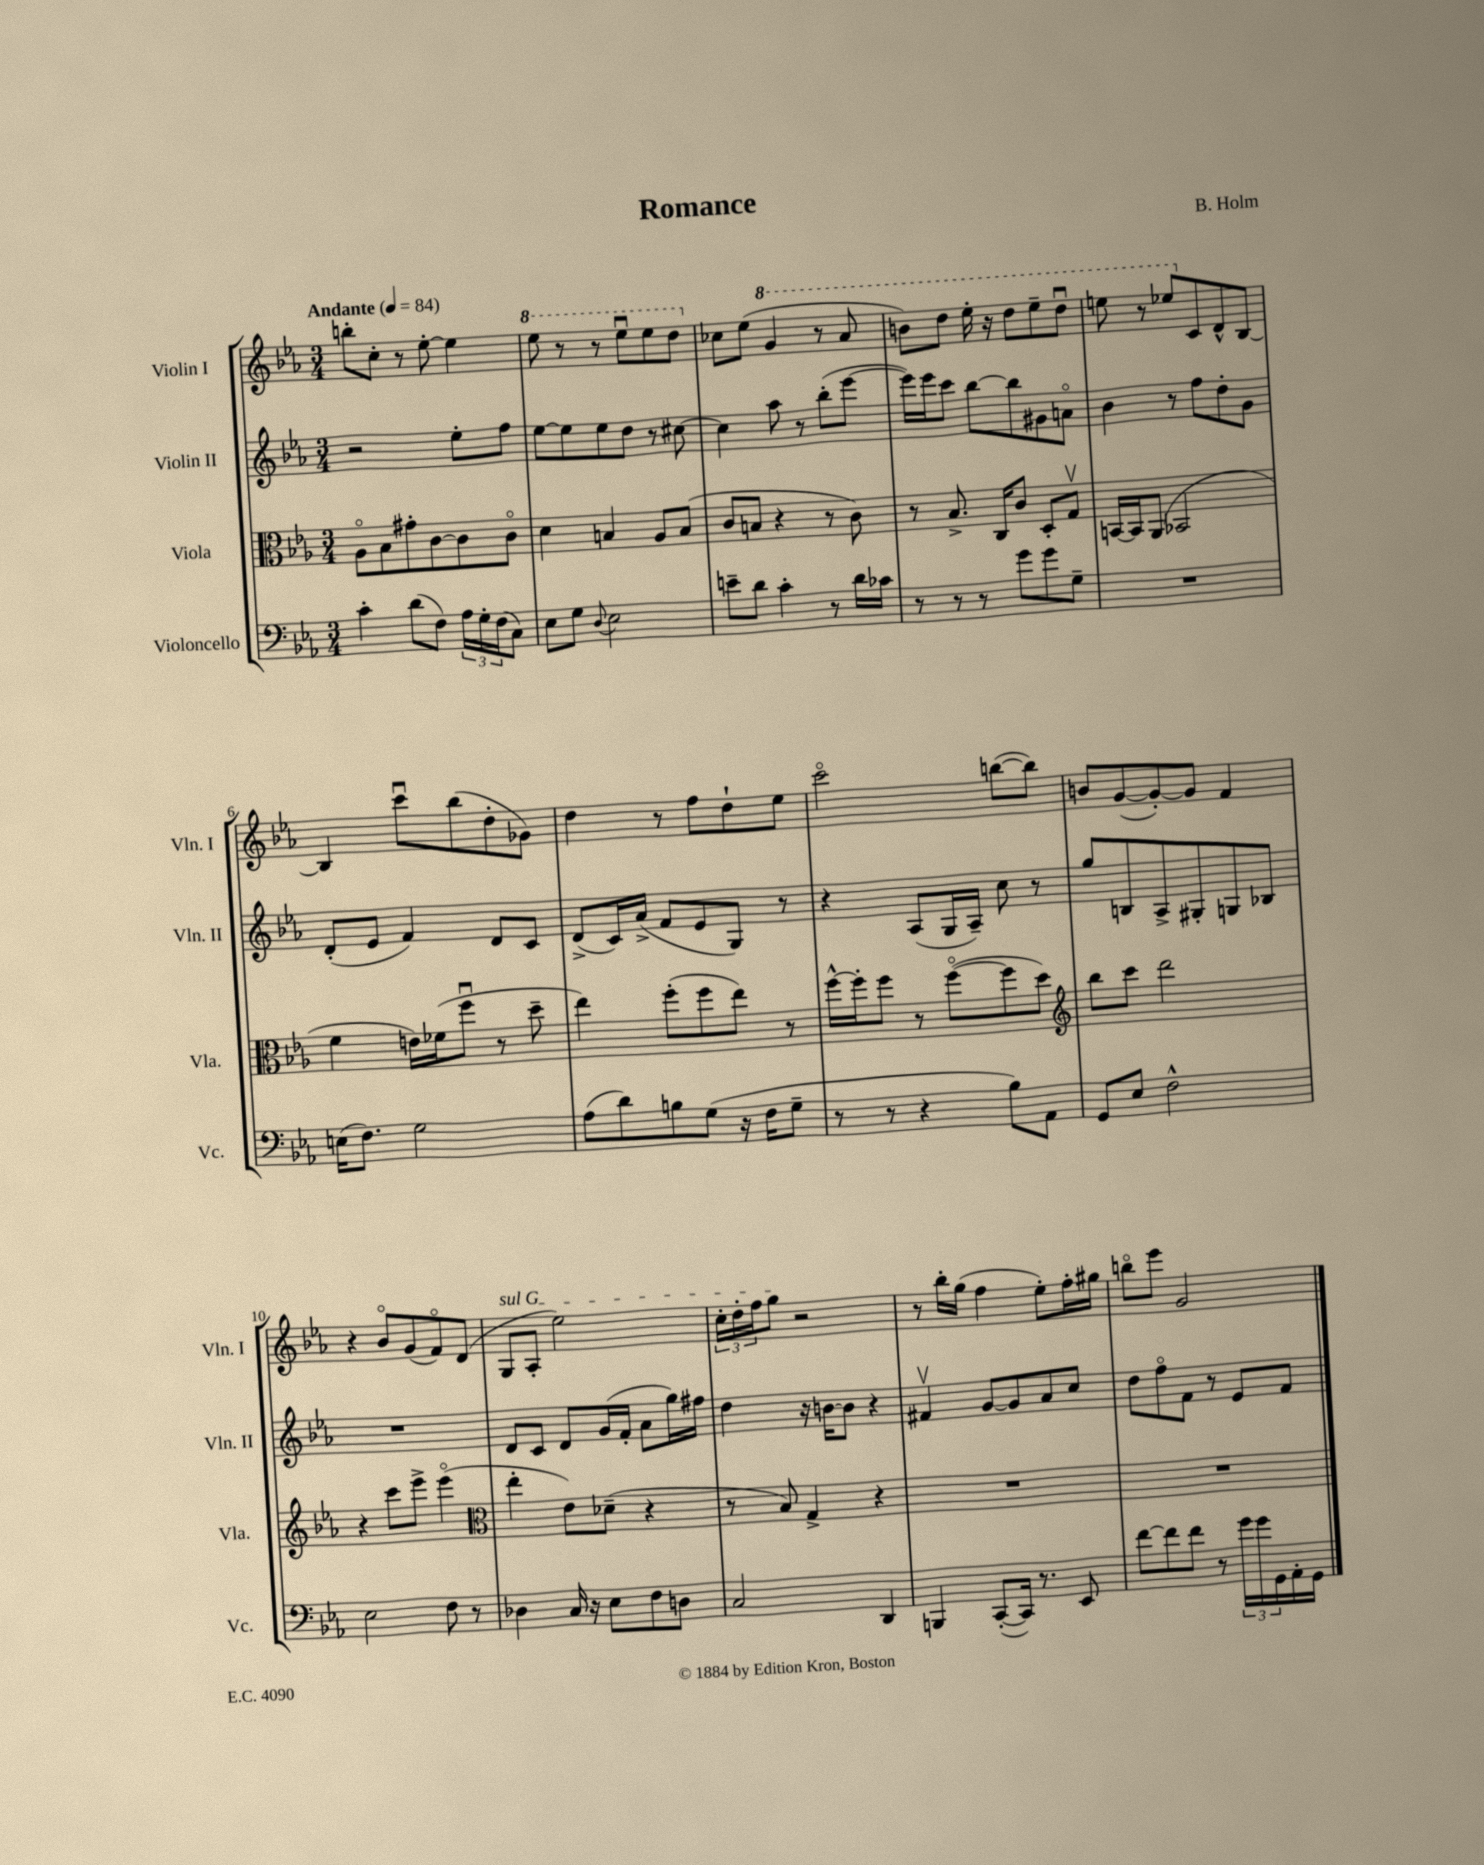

**kern	**kern	**kern	**kern
*staff4	*staff3	*staff2	*staff1
*clefF4	*clefC3	*clefG2	*clefG2
*k[b-e-a-]	*k[b-e-a-]	*k[b-e-a-]	*k[b-e-a-]
*M3/4	*M3/4	*M3/4	*M3/4
*MM84	*MM84	*MM84	*MM84
4c'\	8A-o\L	2r	8bb'\L
.	8B-\	.	8cc'\J
(8d\L	8g#'\	.	8r
8F\J)	[8c\	.	[8ee-'\
24A-\LL	8c\]	8ee-'\L	4ee-\]
24G'\	.	.	.
(24F\J	.	.	.
8C\J)	8co\J	8ff\J	.
=	=	=	=
8E-\L	4d\	[8ee-\L	8eee-\
8G\J	.	8ee-\]	8r
8qqD/	.	.	.
2E-\	4B/	8ee-\	8r
.	.	8dd\J	8eee-u\L
.	8A-/L	8r	8eee-\
.	(8B/J	[8cc#\	8ddd\J
=	=	=	=
8e~\L	8c/L	4cc#\]	8cc-\L
8d\J	8B/J	.	(8ee-\J
4c'\	4r	8aa-\	4gg/
.	.	8r	.
8r	8r	(8bb-'\L	8r
16d\LL	8c\)	[8eee-\J	8aa-/
16c-\JJ	.	.	.
=	=	=	=
8r	8r	16eee-\]LL)	8bb\L)
.	.	16eee-\J	.
8r	8.B-^/	8ccc\J	8ddd\J
8r	.	[8bb-\L	16eee-'\
.	16C/LK	.	16r
8g\L	8c/J	8bb-\]	8ddd\L
8g\	8D'/L	8g#\	8eee-~\
8G~\J	8Gv/J	8ao\J	8dddu\J
=	=	=	=
2.r	[16BB/LL	4b-\	8eee\
.	16BB/]J	.	.
.	(8AA-/J	.	8r
.	2BB-/	8r	8eee-/L
.	.	8ff\L	8c/
.	.	8dd'\	8d^^/
.	.	8g\J	[8B-/J
=	=	=	=
(16E\LK	4f\	(8d'/L	4B-/]
8.F\J)	.	.	.
.	.	8e-/J	.
2G\	16e\LL)	4f/)	8cccu\L
.	(16f-\J	.	.
.	8ffu\J	.	(8bb-\
.	8r	8d/L	8dd'\
.	8dd~\	8c/J	8g-\J)
=	=	=	=
(8A-\L	4ee-\)	(8d^/L	4dd\
8d\)	.	16c/L)	.
.	.	(16a-^/JJ	.
8B\	(8ff'\L	8f/L	8r
(8G\J	8ff\	8e-/	8ff\L
16r	8ee-\J)	8G/J)	8dd`\
16F\LK	.	.	.
8G~\J	8r	8r	8ee-\J
=	=	=	=
8r	[16ff^^\LL	4r	2ccco\
.	16ff'\]J	.	.
8r	8ff\J	.	.
4r	8r	(8A-/L	.
.	([8ffo\L	16G/L	.
.	.	16A-~/JJ)	.
8B-\L)	8ff\]	8cc\	([8bb\L
8AA-\J	8dd\J)	8r	8bb\]J)
=	=	=	=
*	*clefG2	*	*
8GG/L	8bb-\L	8gg/L	8b/L
8E-/J	8ccc\J	8B/	([8g/
2F^^\	2ddd\	8A-^/	8g'/_)
.	.	8G#'/	8g/]J
.	.	8G/	4f/
.	.	8B-/J	.
=	=	=	=
2E-\	4r	2.r	4r
.	8ccc\L	.	8b-o/L
.	8eee-^\J	.	(8g/
8F\	(4eee-o\	.	8fo/)
8r	.	.	(8d/J
=	=	=	=
*	*clefC3	*	*
4D-\	4ee-'\	8d/L	8G/L
.	.	8c/J	8A-'/J
16C/	8e-\L)	8d/L	2ee-\)
16r	.	.	.
8E-\L	(8d-~\J	(16g/L	.
.	.	16f'/JJ	.
8F\	4r	8a-\L	.
8D\J	.	16gg\L)	.
.	.	16ff#\JJ	.
=	=	=	=
2C/	8r	4dd\	24cc'\LL
.	.	.	24dd'\
.	.	.	24ff\J
.	8B-/)	.	8gg\J
.	4G^/	16r	2r
.	.	[16b\LK	.
.	.	8b\]J	.
4DD/	4r	4r	.
=	=	=	=
4BBB/	2.r	4f#v/	8r
.	.	.	16bb-'\LL
.	.	.	(16gg\JJ
([8CC'/L	.	[8g/L	4ff\
16CC/]Jk)	.	8g/]	.
8.r	.	.	.
.	.	8a-/	8ee-'\L)
8EE-/	.	8cc/J	16ff'\L
.	.	.	16gg#\JJ
=	=	=	=
[8f\L	2.r	8dd\L	8bbo\L
8f\]	.	8ffo\	8eee-\J
8f\J	.	8f\J	2g/
8r	.	8r	.
24g\LL	.	8e-/L	.
24g\	.	.	.
24GG\	.	.	.
16AA-'\	.	8f/J	.
16GG\JJ	.	.	.
==	==	==	==
*-	*-	*-	*-
